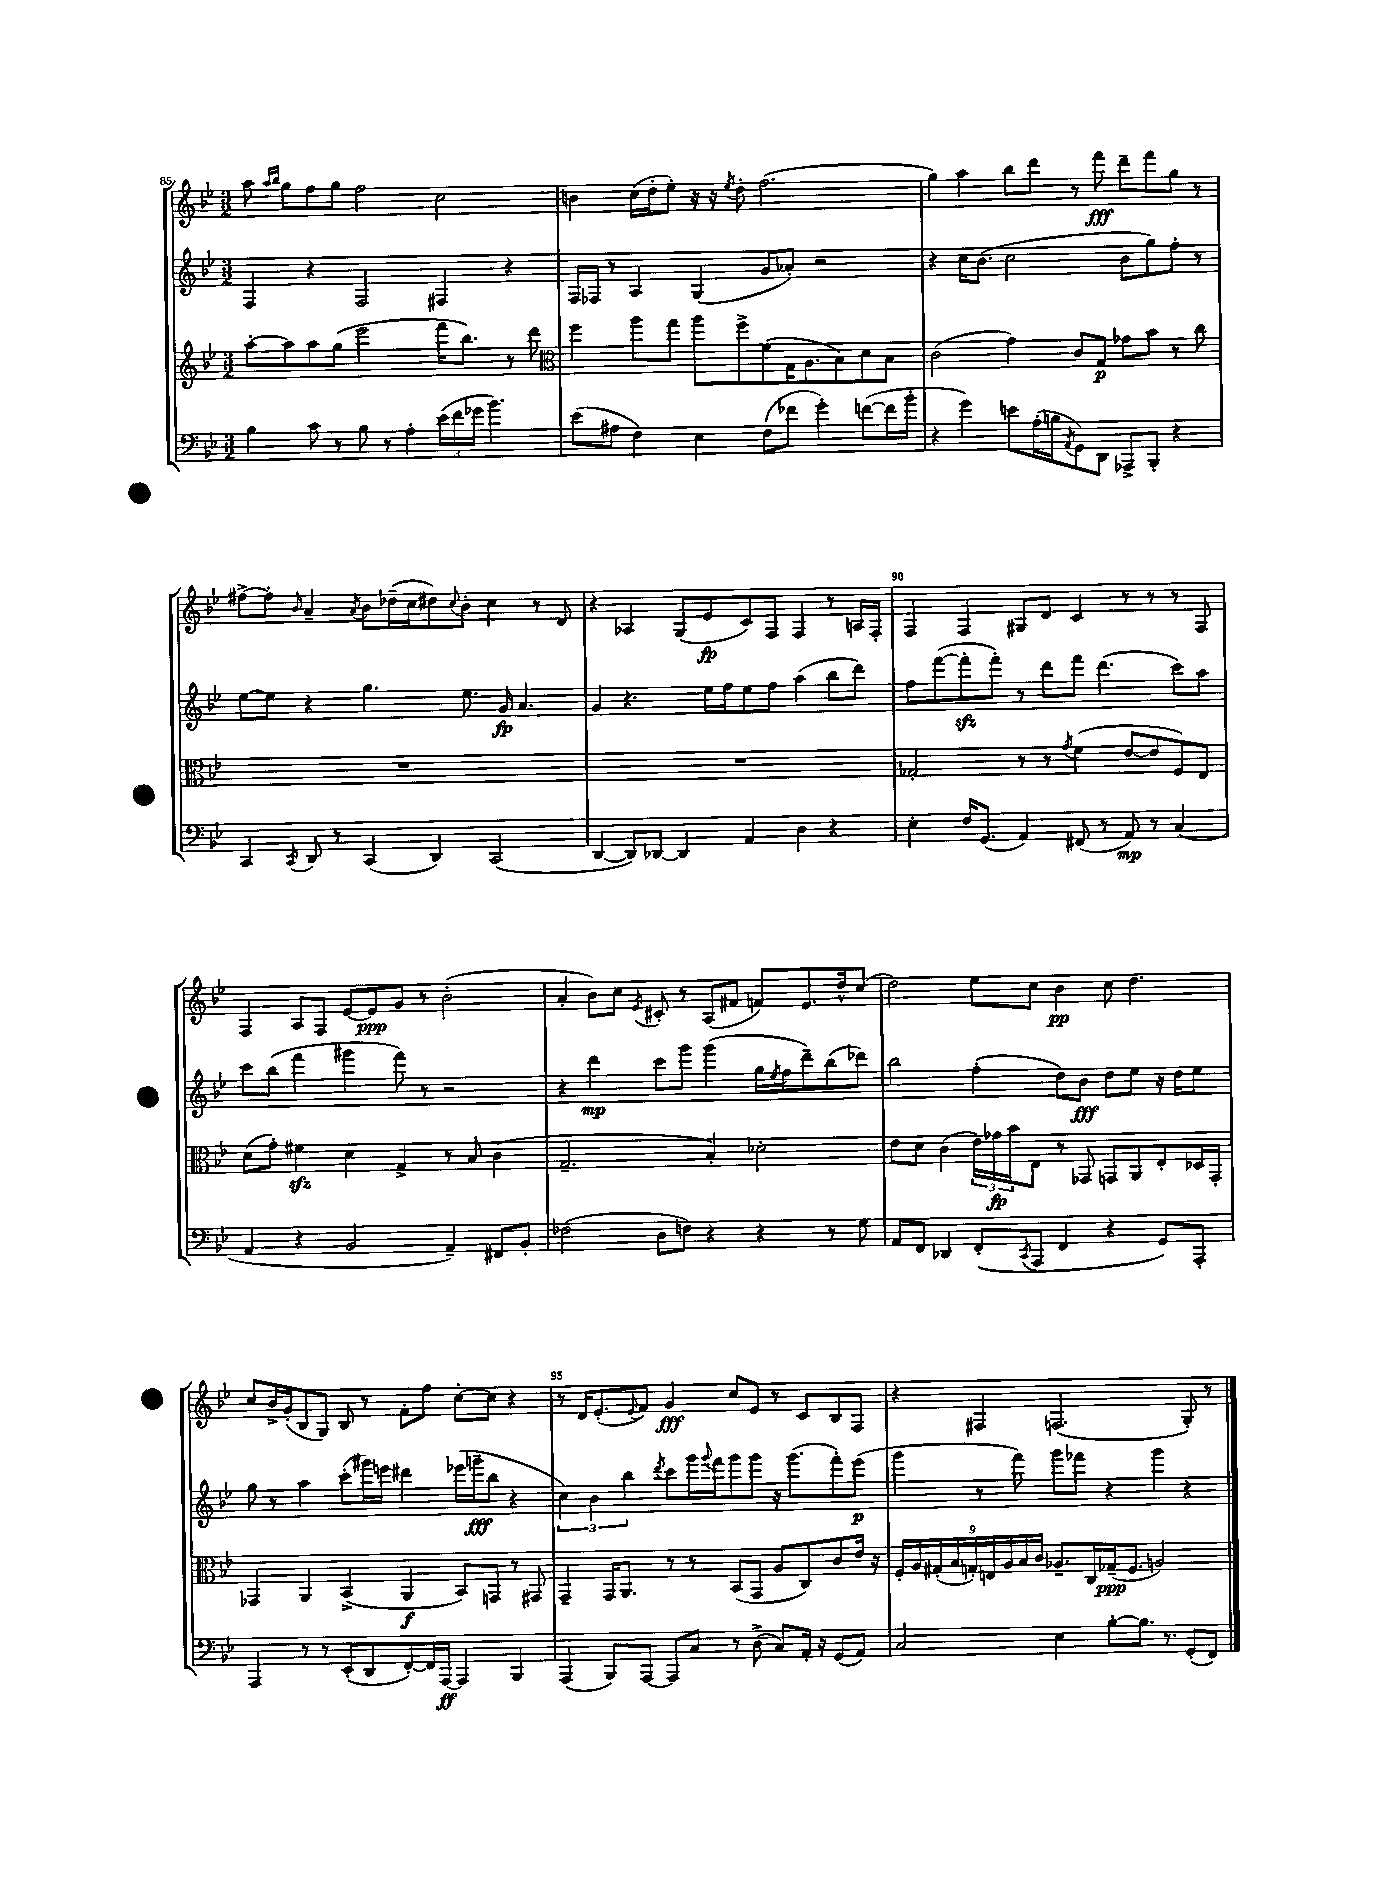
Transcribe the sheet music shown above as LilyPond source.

<<
\new StaffGroup <<
\new Staff = "s0" {
    \clef treble \key bes \major \numericTimeSignature \time 3/2
    a''8 \grace { a''16 bes''16 } g''8 f''8 g''8 f''2 c''2 |
    b'4 c''16( d''16-. ees''8-.) r16 r16 \acciaccatura { ees''8 } d''8-. f''2.( |
    g''4) a''4 bes''8 d'''8 r8 f'''8\fff d'''8-- f'''8 g''8 r8 |
    fis''8~-> fis''8-. \grace { bes'16 } a'4-- \acciaccatura { a'8 } bes'8 des''16--( c''16 dis''8) \appoggiatura { c''8 } bes'8-. c''4 r8 d'8 |
    r4 aes4 g8( ees'8\fp c'8) f8 f4 r8 a16 f16-. |
    f4 f4 gis8 d'8 c'4 r8 r8 r8 f8 |
    f4 a8 f8 ees'8~ ees'8\ppp g'8 r8 bes'2-.( |
    a'4-. bes'8) c''8 \acciaccatura { ees'8 } cis'8-. r8 a8( fis'8 f'8) ees'8. d''16-^ c''8( |
    d''2) ees''8 c''8 bes'4\pp c''8 d''4. |
    c''8 bes'16-> g'16-.( bes8 g8) bes8 r8 f'8-. f''8 c''8~-. c''8 r4 |
    r8 d'16 ees'8.-.( \appoggiatura { ees'8 } f'8) g'4\fff c''8 ees'8 r8 c'8 bes8 f8 |
    r4 fis4 f2.( g8-.) r8 \bar "|." |
}
\new Staff = "s1" {
    \clef treble \key bes \major \numericTimeSignature \time 3/2
    f4 r4 f2 fis4 r4 |
    f16 fes16 r8 a4 g4( g'8 aes'8-.) r2 |
    r4 c''16 bes'8.( c''2 bes'8 g''8) f''8-. r8 |
    ees''8~ ees''8 r4 g''4. ees''8. g'16\fp a'4. |
    g'4 r4. ees''16 f''16 ees''8 f''8 a''4( bes''8 d'''8) |
    f''8 f'''8~( f'''8-.\sfz f'''8-.) r8 d'''8 f'''8 d'''4.( c'''8) a''8 |
    c'''8 bes''8( f'''4 gis'''4 f'''8) r8 r2 |
    r4 d'''4\mp c'''8 g'''8 g'''4( g''16 \acciaccatura { ees''8 } f''16 d'''8--) bes''8( des'''8) |
    bes''2 f''4-.( d''8) bes'8\fff d''8 ees''8 r16 d''16 ees''8 |
    g''8 r8 a''4 c'''8-.( gis'''16) e'''16 dis'''4 ees'''16( g'''16--\fff bes''8 r4 |
    \tuplet 3/2 { c''4) bes'4 bes''4 } \acciaccatura { d'''8 } c'''8 g'''16 \appoggiatura { g'''8 } f'''16 g'''8 g'''8 r16 g'''8.( f'''8-.) ees'''8\p( |
    g'''4 r8 f'''8) g'''8 fes'''8 r4 g'''4 r4 \bar "|." |
}
\new Staff = "s2" {
    \clef treble \key bes \major \numericTimeSignature \time 3/2
    a''8~-. a''8 a''8 g''8( ees'''2 f'''16 bes''8.) r8 d'''8 |
    \clef alto f''4 a''8 g''8 a''8 f''8-> f'8( g16 a8. bes8) d'8 bes8 |
    c'2( g'4) c'8 g8\p ges'8 bes'8 r8 c''8 |
    R1. |
    R1. |
    ges2-. r8 r8 \acciaccatura { g'8 } f'4( ees'8~ ees'8 f8) ees8 |
    d'8( g'8-.) fis'4\sfz d'4 g4-> r8 bes8 c'4( |
    g2.-- bes4-.) des'2-. |
    ees'8 d'8 c'4( \tuplet 3/2 { ees'16) ges'16\fp bes'16 } ees8 r8 ges,8 g,8 a,8 ees8-. des16 g,16-. |
    ges,4 a,4 bes,4->( a,4\f bes,8) g,8 r8 gis,8 |
    g,4-- g,16 a,8. r8 r8 bes,8( g,8 a8 c8) c'8 ees'16 r16 |
    \tuplet 9/8 { f16-. a16 gis16-.( bes16 g16-.) e16 a16 bes16 c'16 } aes8.-- c16 ges16--\ppp( f8. a2) \bar "|." |
}
\new Staff = "s3" {
    \clef bass \key bes \major \numericTimeSignature \time 3/2
    bes4 c'8 r8 bes8 r8 a4-. \tuplet 3/2 { ees'16( f'16 ges'16 } bes'4.) |
    ees'8( ais8 f4) ees4 f8( fes'8 g'4-.) f'8~( f'16 bes'16-. |
    r4 g'4) e'8 a16-.( b16 \acciaccatura { a,8 } g,8) d,8 aes,,8-> bes,,8-. r4 |
    c,4 \acciaccatura { c,8 } d,8 r8 c,4( d,4) c,2( |
    d,4~ d,8) des,8~ des,4 a,4 d4 r4 |
    ees4-. f16 g,8.( a,4) fis,8( r8 a,8\mp) r8 c4( |
    a,4 r4 bes,2 a,4--) fis,8 bes,8-. |
    fes2( d8 f8) r4 r4 r8 g8 |
    a,8 f,8 des,4 f,8-.( \acciaccatura { c,8 } a,,8 f,4 r4 g,8) a,,8-. |
    a,,4 r8 r8 ees,8-.( d,8 f,8~-.) f,16 a,,16~\ff a,,4 bes,,4 |
    a,,4( bes,,8) a,,8~ a,,8 c8 r8 d8->( c8) a,16-. r16 g,8( a,8) |
    c2 ees4 bes8~-. bes8. r8. g,8-.( f,8) \bar "|." |
}
>>
>>
\layout { \context { \Score currentBarNumber = #85 \override BarNumber.break-visibility = ##(#f #t #t) barNumberVisibility = #(every-nth-bar-number-visible 5) } }
